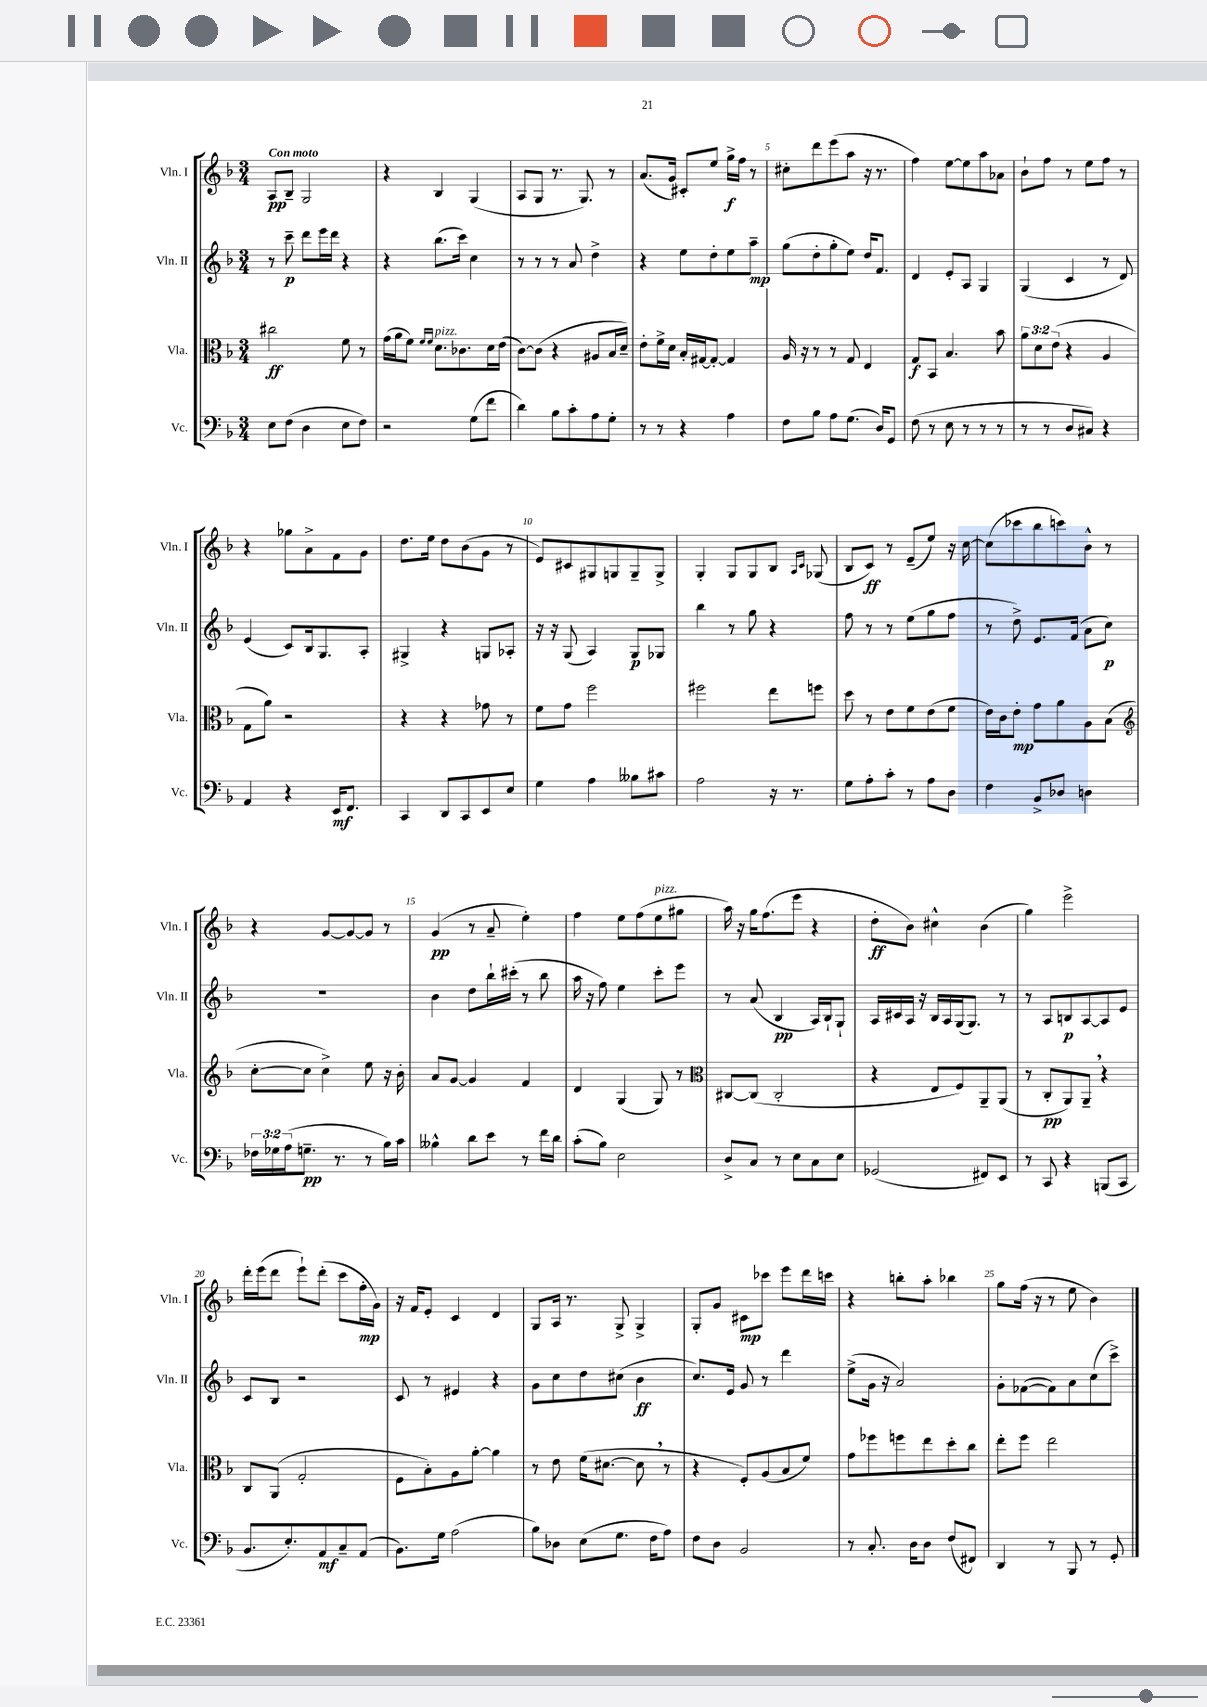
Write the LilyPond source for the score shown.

<<
\new StaffGroup <<
\new Staff = "s0" \with { instrumentName = "Vln. I" shortInstrumentName = "Vln. I" } {
    \clef treble \key f \major \numericTimeSignature \time 3/4 \tempo "Con moto"
    a8\pp bes8-- g2 |
    r4 bes4 g4( |
    a8 g8 r8. g8.) r8 |
    a'8.( g'16) cis'8-. e''8 g''16->\f f''16 r8 |
    cis''8-. d'''8 e'''8( a''8 r16 r8. |
    f''4) e''8~ e''8 a''8 aes'8 |
    bes'8-! f''8 r8 e''8 f''8 r8 |
    r4 ges''8 a'8-> f'8 g'8 |
    d''8. e''16 d''8 bes'8( g'8 r8 |
    e'8) cis'8 gis8 g8 g8-- g8-> |
    g4-. g8 g8 bes8 \grace { a16 c'16 } ges8( |
    bes8 c'8\ff) r8 e'8--( e''8) r16 c''16~ |
    c''8( ces'''8 bes''8 c'''8) bes'8-^ r8 |
    r4 g'8~ g'8~ g'8 r8 |
    g'4\pp( r8 a'8-- e''4-.) |
    f''4 e''8 f''8( e''8^\markup { \italic "pizz." } gis''8 |
    a''16) r16 g''16 f''8.( e'''8 r4 |
    d''8-.\ff bes'8) cis''4-^ bes'4( |
    g''4) e'''2-> |
    d'''16-. e'''16( d'''8 e'''8-!) d'''8-.( c'''8 f''16-.\mp g'16) |
    r16 f'16 e'8-. c'4 d'4 |
    g8 a16 r8. g8-> g4-> |
    g8-. g'8 cis'8\mp ces'''8 e'''8 d'''16 c'''16 |
    r4 b''8-. a''8-. bes''4 |
    g''8 f''16( r16 r8 e''8 bes'4) \bar "|." |
}
\new Staff = "s1" \with { instrumentName = "Vln. II" shortInstrumentName = "Vln. II" } {
    \clef treble \key f \major \numericTimeSignature \time 3/4
    r8 c'''8--\p d'''8 e'''16 d'''16 r4 |
    r4 bes''8.( c'''16) c''4 |
    r8 r8 r8 a'8 d''4-> |
    r4 e''8 d''8-. e''8 a''8--\mp |
    g''8( d''8-. g''8-. e''8) d''16 f'8. |
    d'4 e'8-. a8 g4 |
    g4( c'4 r8 d'8) |
    e'4( c'8) bes16 g8. a8-. |
    gis4-> r4 g8 aes8-. |
    r16 r16 g8( a4) g8\p ges8 |
    bes''4 r8 g''8 r4 |
    f''8 r8 r8 e''8( g''8 f''8 |
    r8 d''8->) e'8. f'16( a'8 c''8\p) |
    R2. |
    bes'4 d''8 bes''16-! cis'''16-.( r8 bes''8 |
    a''16 r16 f''8) e''4 c'''8-. e'''8 |
    r8 a'8( bes4\pp a16) bes16-! g8-! |
    a16 cis'16 a16 r16 bes16 a16 g16( g8.) r8 |
    r8 a8 b8\p a8~ a8 e'8 |
    c'8 bes8 r2 |
    c'8 r8 eis'4 r4 |
    g'8 c''8 d''8 cis''8( bes'4\ff |
    c''8.) e'16 g'8 r8 d'''4 |
    e''8->( g'16 r16 a'2) |
    g'8-. fes'8~( fes'8) a'8 c''8( c'''8->) \bar "|." |
}
\new Staff = "s2" \with { instrumentName = "Vla." shortInstrumentName = "Vla." } {
    \clef alto \key f \major \numericTimeSignature \time 3/4 \override Staff.TupletNumber.text = #tuplet-number::calc-fraction-text
    cis''2\ff f'8 r8 |
    g'16( a'16 f'8) \grace { f'16 f'16 } d'8.^\markup { \italic "pizz." } ces'8. d'16 e'16( |
    c'8~) c'8( r4 ais8 bes16 d'16--) |
    e'8-. f'16-> d'16 bes16-. gis16~ gis8~-. gis4 |
    a16 r16 r8 r8 g8 e4 |
    g8\f bes,8 bes4. bes'8 |
    \tuplet 3/2 { a'8 d'8 e'8( } r4 a4 |
    g8 a'8) r2 |
    r4 r4 ges'8 r8 |
    f'8 g'8 f''2 |
    fis''2 e''8 f''8 |
    d''8 r8 e'8 f'8 e'8( f'8 |
    e'16) c'16 e'8-.\mp g'8 a'8 a8 bes8( |
    \clef treble c''8~-. c''8 c''4->) e''8 r16 bes'16-. |
    a'8 g'8~ g'4 f'4 |
    d'4 g4( g8) r8 |
    \clef alto cis8~ cis8( cis2-. |
    r4 e8 f8) a,8-- a,8( |
    r8 c8-.\pp a,8) a,8-- \breathe r4 |
    c8 a,8( g2-. |
    f8 bes8-.) a8 a'8~-. a'4 |
    r8 e'8 f'16( dis'8.~ dis'8 \breathe r8 |
    r4 f8-.) a8( bes8 f'8) |
    g'8 fes''8 f''8 e''8 d''8-. c''8 |
    e''8-. f''8 e''2 \bar "|." |
}
\new Staff = "s3" \with { instrumentName = "Vc." shortInstrumentName = "Vc." } {
    \clef bass \key f \major \numericTimeSignature \time 3/4 \override Staff.TupletNumber.text = #tuplet-number::calc-fraction-text
    e8 f8( d4 e8 f8) |
    r2 g8( f'8 |
    d'4) bes8 c'8-. a8 g8-. |
    r8 r8 r4 a4 |
    f8 bes8 a8 g8.( d16) g,8 |
    f8( r8 e8 r8 r8 r8 |
    r8 r8 d8 cis8) r4 |
    a,4 r4 e,16\mf f,8. |
    c,4 d,8 c,8 e,8 e8 |
    g4 a4 beses8 cis'8 |
    a2 r16 r8. |
    g8 a8-. c'8-. r8 a8 d8 |
    f4 bes,8-> des8 d4 |
    \tuplet 3/2 { fes16 ges16 a16( } g8.--\pp r8. r8 bes16) c'16 |
    beses4-^ d'8 e'8 r8 f'16 d'16 |
    c'8-.( bes8) e2 |
    d8-> c8 r8 e8 c8 e8 |
    ges,2( fis,8) e,8 |
    r8 c,8 r4 b,,8( c,8 |
    bes,8. e8.-.) a,8\mf c8-- a,8( |
    bes,8.) g16 a2( |
    bes8) des8 e8( g8. f16 a8) |
    f8 d8 bes,2 |
    r8 c8.-. d16 d8 f8( fis,8) |
    d,4 r8 bes,,8 r8 g,8-. \bar "|." |
}
>>
>>
\layout { \context { \Score \override BarNumber.break-visibility = ##(#f #t #t) barNumberVisibility = #(every-nth-bar-number-visible 5) } }
